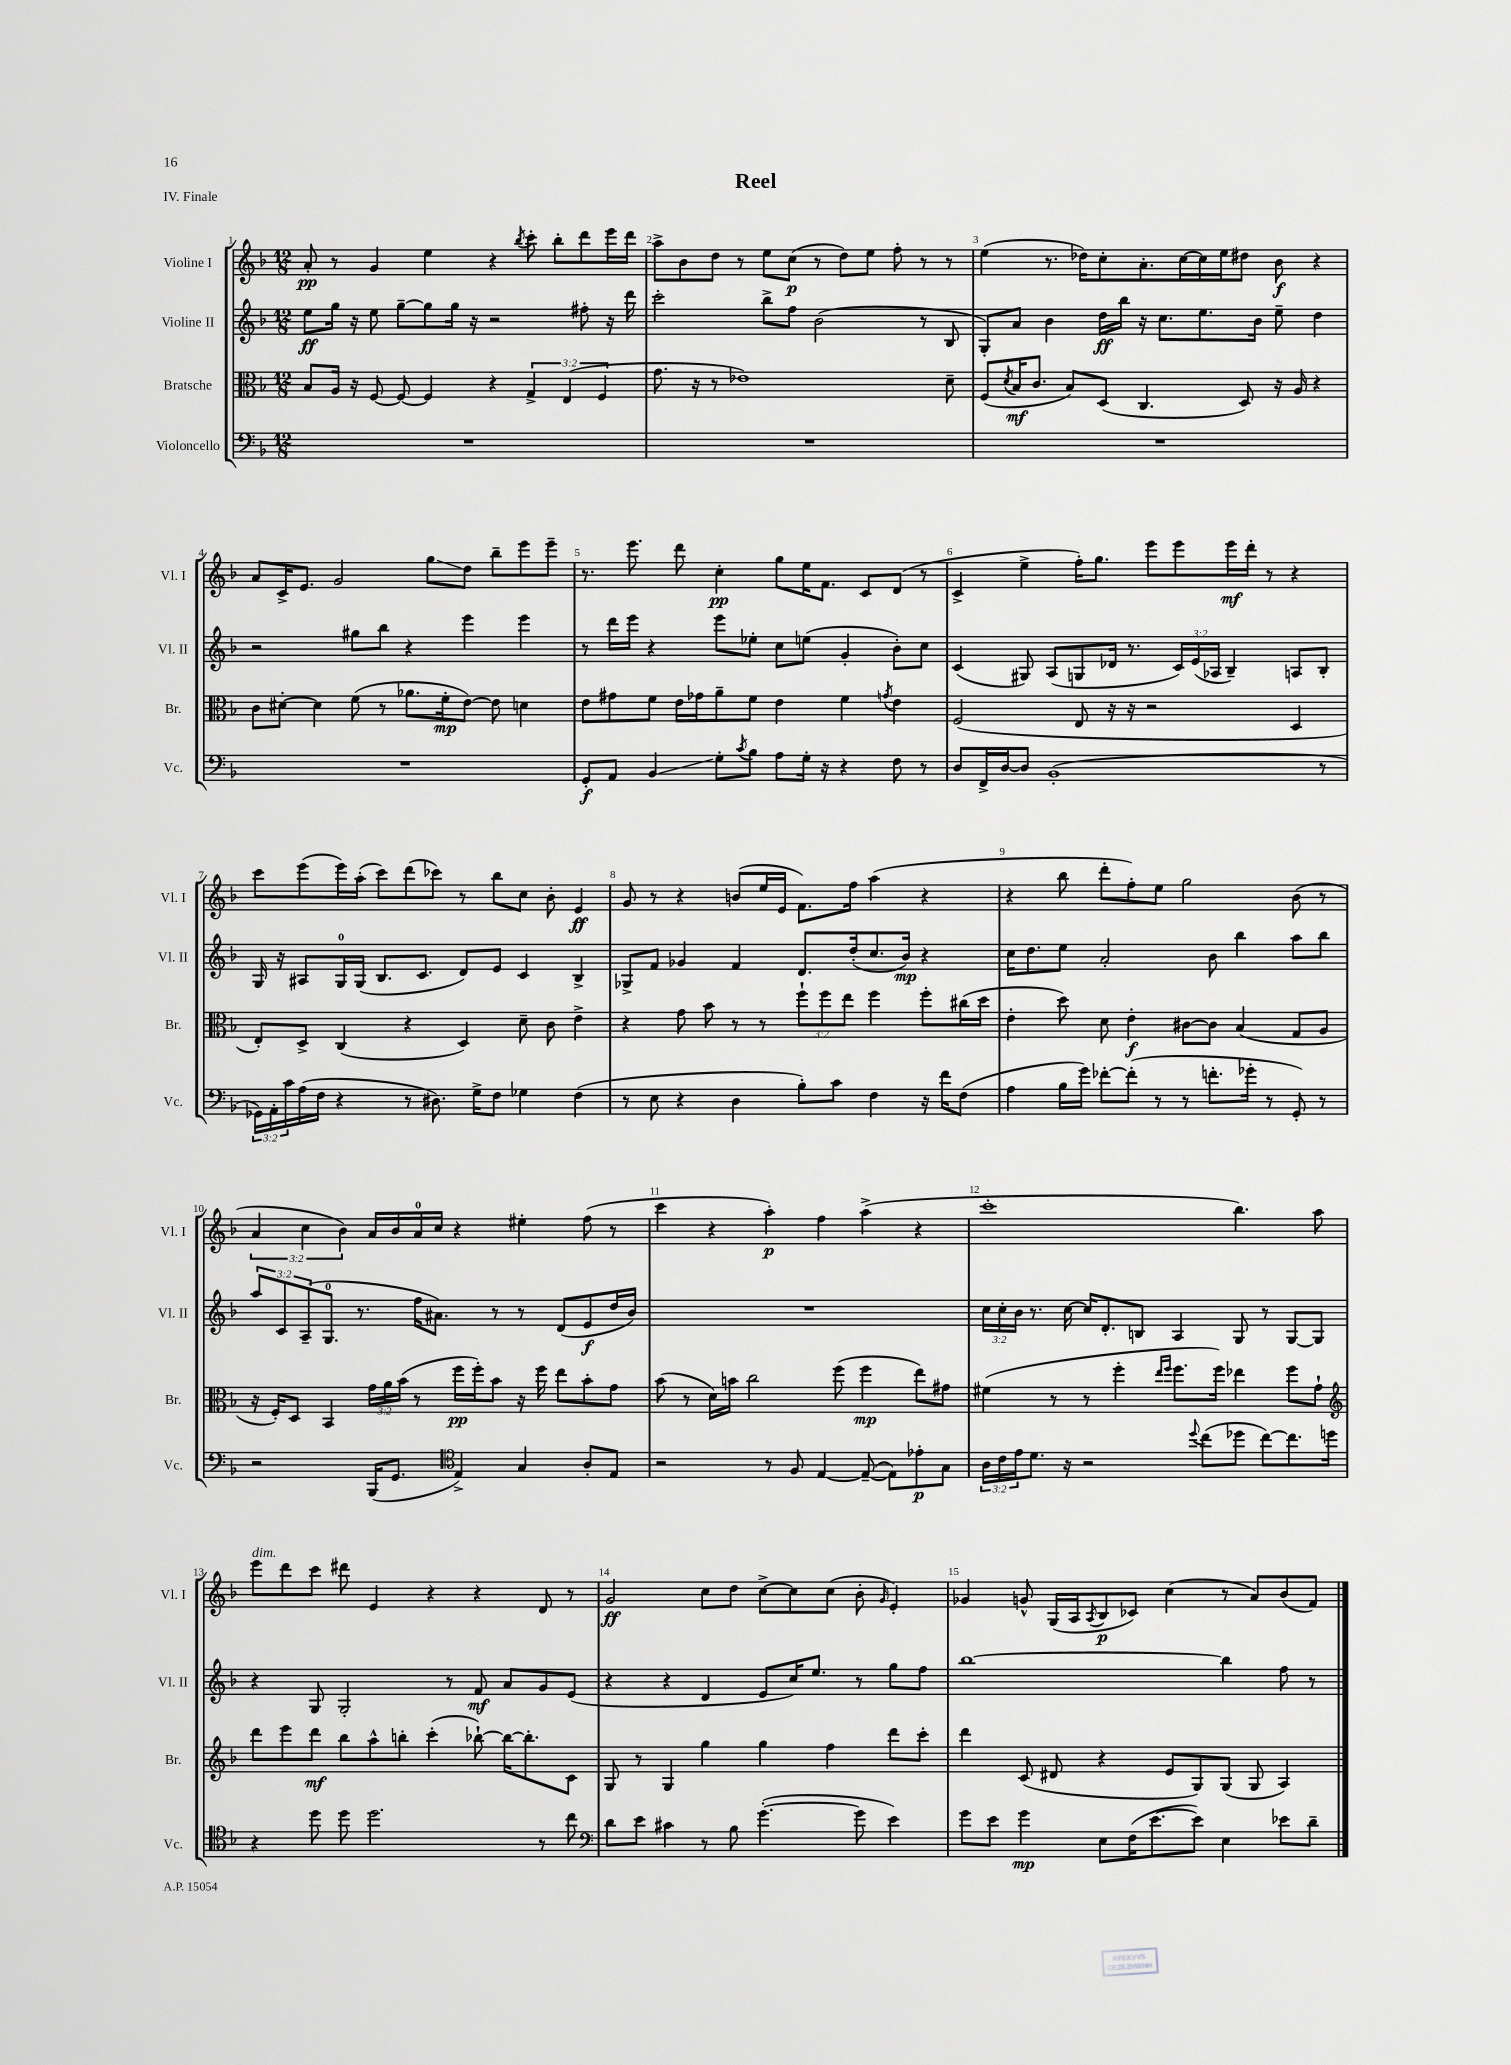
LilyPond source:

\header { title = "Reel" piece = "IV. Finale" }
<<
\new StaffGroup <<
\new Staff = "s0" \with { instrumentName = "Violine I" shortInstrumentName = "Vl. I" } {
    \clef treble \key f \major \numericTimeSignature \time 12/8 \override Staff.TupletNumber.text = #tuplet-number::calc-fraction-text
    a'8-.\pp r8 g'4 e''4 r4 \acciaccatura { bes''8 } c'''8-. bes''8-. d'''8 e'''16 d'''16 |
    a''8-> bes'8 d''8 r8 e''8 c''8\p( r8 d''8) e''8 f''8-. r8 r8 |
    e''4( r8. des''16) c''8-. a'8.-. c''16~ c''16 e''16 dis''8 bes'8\f r4 |
    a'8 c'16-> e'8. g'2 g''8\glissando d''8 bes''8-- e'''8 e'''8-- |
    r8. e'''8. d'''8 c''4-.\pp g''8 e''16 f'8. c'8 d'8( r8 |
    c'4-> e''4-> f''16-.) g''8. e'''8 e'''8 e'''16\mf d'''16-. r8 r4 |
    c'''8 e'''8( e'''16) a''16-.( c'''8) d'''8( ces'''8) r8 bes''8 c''8 bes'8-. e'4\ff |
    g'8 r8 r4 b'8( e''16 e'16 f'8.) f''16 a''4( r4 |
    r4 bes''8 d'''8-. f''8-.) e''8 g''2 bes'8( r8 |
    \tuplet 3/2 { a'4 c''4 bes'4) } a'16 bes'16 a'16-0 c''16 r4 eis''4-. f''8( r8 |
    c'''4 r4 a''4-.\p) f''4 a''4->( r4 |
    c'''1-. bes''4.) a''8 |
    e'''8^\markup { \italic "dim." } d'''8 c'''8 dis'''8 e'4 r4 r4 d'8 r8 |
    g'2\ff c''8 d''8 c''8~-> c''8 c''8( bes'8-. \grace { g'16 } e'4-.) |
    ges'4 g'8-^ g16( a16 \acciaccatura { a8 } bes8\p ces'8) c''4( r8 a'8) bes'8( f'8) \bar "|." |
}
\new Staff = "s1" \with { instrumentName = "Violine II" shortInstrumentName = "Vl. II" } {
    \clef treble \key f \major \numericTimeSignature \time 12/8 \override Staff.TupletNumber.text = #tuplet-number::calc-fraction-text
    e''8\ff g''16 r16 e''8 g''8~-- g''8 g''16 r16 r2 fis''8-. r16 d'''16 |
    c'''2-. bes''8-> f''8 bes'2( r8 bes8 |
    g8-.) a'8 bes'4 d''16\ff bes''16 r16 c''8. e''8. bes'16 e''8-- d''4 |
    r2 gis''8 bes''8 r4 e'''4 e'''4 |
    r8 d'''16 e'''16 r4 e'''8 ees''8-. c''8 e''8( g'4-. bes'8-.) c''8 |
    c'4( gis8) a8( g8 des'16 r8. \tuplet 3/2 { c'16) e'16( aes16 } bes4--) a8 bes8-. |
    g16 r16 ais8 g16-0 g16( bes8. c'8. d'8) e'8 c'4 bes4-> |
    ges8-> f'8 ges'4 f'4 d'8. d''16-.( c''8. bes'16\mp) r4 |
    c''16 d''8. e''8 a'2-. bes'8 bes''4 a''8 bes''8 |
    \tuplet 3/2 { a''8 c'8 a8--( } g8.-0 r8. f''16 ais'8.) r8 r8 d'8( e'8\f d''16 bes'16) |
    R1. |
    \tuplet 3/2 { c''16 c''16-. bes'16 } r8. c''16~ c''16 d'8.-. b8 a4 g8 r8 g8~ g8 |
    r4 g8 g2-. r8 f'8\mf a'8 g'8 e'8( |
    r4 r4 d'4 e'8 c''16) e''8. r8 g''8 f''8 |
    bes''1~ bes''4 f''8 r8 \bar "|." |
}
\new Staff = "s2" \with { instrumentName = "Bratsche" shortInstrumentName = "Br." } {
    \clef alto \key f \major \numericTimeSignature \time 12/8 \override Staff.TupletNumber.text = #tuplet-number::calc-fraction-text
    bes8 a16 r16 f8~ f8~ f4 r4 \tuplet 3/2 { g4-> e4( f4 } |
    g'8. r16 r8 ees'1) d'8-- |
    f8( \acciaccatura { d'8 } bes16\mf c'8. bes8) d8( c4. d8) r16 a16 r4 |
    c'8 dis'8~-. dis'4 f'8( r8 aes'8. f'16-.\mp e'8~) e'8 d'4 |
    e'8 gis'8 f'8 e'16 ges'16 a'8-- f'8 e'4 f'4 \acciaccatura { g'8 } e'4 |
    f2( e8 r16 r16 r2 d4 |
    e8-.) d8-> c4( r4 d4) d'8-- c'8 e'4-> |
    r4 g'8 bes'8 r8 r8 \tuplet 3/2 { f''8-! f''8 e''8 } f''4 f''8-. cis''16( d''16 |
    e'4-. d''8) d'8 e'4-.\f cis'8~ cis'8 bes4( g8 a8 |
    r16 f16-.) d8 bes,4 \tuplet 3/2 { g'16 a'16 bes'16( } r8 f''16\pp f''16-.) bes'8 r16 f''16 e''8 bes'8-. g'8 |
    bes'8( r8 d'16) b'16 c''2 f''8( f''4\mp e''8) gis'8 |
    fis'4( r8 r8 f''4-. \grace { e''16 f''16 } f''8. f''16) ees''4 f''8 g'8-! |
    \clef treble d'''8 e'''8 d'''8\mf bes''8 a''8-^ b''8-. c'''4-.( bes''8~-!) bes''16~ bes''8.-. c'8 |
    g8 r8 g4 g''4 g''4 f''4 d'''8 c'''8-. |
    d'''4 c'8( dis'8 r4 e'8 g8) g8( g8 a4) \bar "|." |
}
\new Staff = "s3" \with { instrumentName = "Violoncello" shortInstrumentName = "Vc." } {
    \clef bass \key f \major \numericTimeSignature \time 12/8 \override Staff.TupletNumber.text = #tuplet-number::calc-fraction-text
    R1. |
    R1. |
    R1. |
    R1. |
    g,8-.\f a,8 bes,4\glissando g8-. \acciaccatura { c'8 } bes8 a8 g16-. r16 r4 f8 r8 |
    d8 f,16-> d16~ d8 bes,1-.( r8 |
    \tuplet 3/2 { ges,16) a,16-. c'16 } a16( f16 r4 r8 dis8.) g16-> f8 ges4 f4( |
    r8 e8 r4 d4 bes8-.) c'8 f4 r16 f'16 f8( |
    a4 bes16 g'16) fes'8~-. fes'8-.( r8 r8 f'8.-. ges'16-. r8 g,8-.) r8 |
    r2 bes,,16( g,8. \clef tenor e4->) g4 a8-. e8 |
    r2 r8 f8 e4~ e8~--( e8) ees'8-.\p g8 |
    \tuplet 3/2 { a16 c'16 e'16 } d'8. r16 r2 \appoggiatura { d''8 } c''8( des''8 c''8~) c''8. d''16 |
    r4 d''8 d''8 d''2. r8 c''8 |
    \clef bass d'8 e'8 cis'4 r8 bes8 g'4.~-.( g'8 e'4) |
    g'8 e'8 g'4\mp e8 f16( e'8.~ e'8) e4 ees'8 d'8-- \bar "|." |
}
>>
>>
\layout { \context { \Score \override BarNumber.break-visibility = ##(#f #t #t) barNumberVisibility = #all-bar-numbers-visible } }
